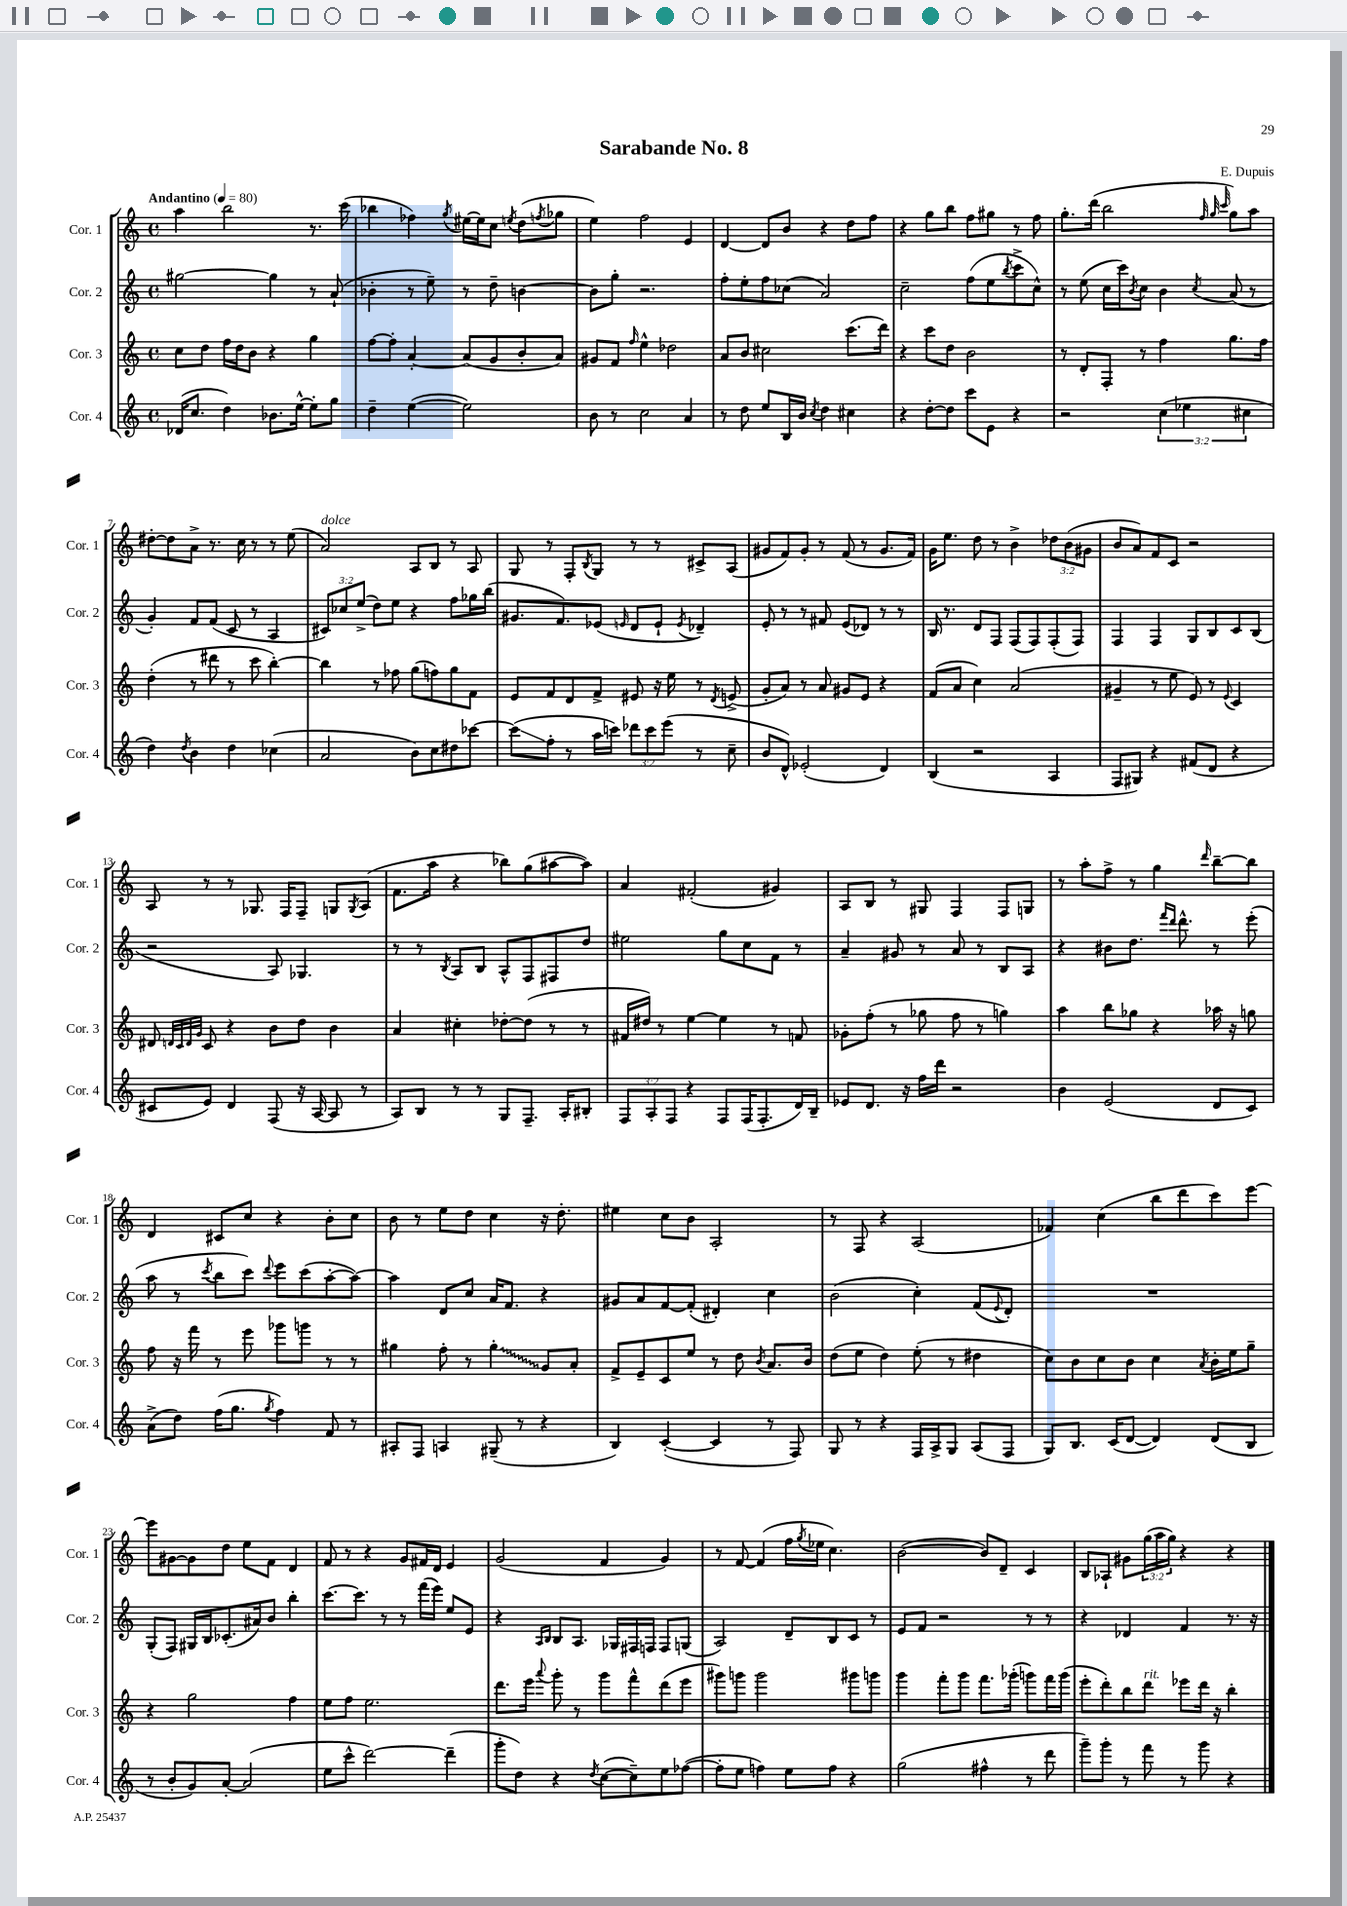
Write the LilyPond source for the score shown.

\header { title = "Sarabande No. 8" composer = "E. Dupuis" }
<<
\new StaffGroup <<
\new Staff = "s0" \with { instrumentName = "Cor. 1" shortInstrumentName = "Cor. 1" } {
    \clef treble \key c \major \defaultTimeSignature \time 4/4 \override Staff.TupletNumber.text = #tuplet-number::calc-fraction-text \tempo "Andantino" 4 = 80
    a''4 b''2 r8. c'''16( |
    bes''4 fes''4) \acciaccatura { g''8 } eis''16~ eis''16 c''8 \acciaccatura { e''8 } d''8( \acciaccatura { f''8 } ges''8 |
    e''4) f''2 e'4 |
    d'4~ d'8 b'8 r4 d''8 f''8 |
    r4 g''8 b''8 f''8 gis''8 r8 f''8 |
    g''8.-. d'''16( b''2 \grace { f''32 g''32 c'''32 } g''8) a''8 |
    dis''8~-. dis''8 a'8-> r8. c''16 r8 r8 e''8( |
    a'2^\markup { \italic "dolce" }) a8 b8 r8 a8 |
    g8 r8 f8-. \acciaccatura { b8 } g8 r8 r8 cis'8-> a8( |
    gis'8 f'8) gis'8-. r8 f'8( r8 gis'8. f'16) |
    g'16 e''8. d''8 r8 b'4-> \tuplet 3/2 { des''8 b'8( gis'8 } |
    b'8 a'8) f'8 c'8 r2 |
    a8 r8 r8 ges8. f16 f8-- g8 \acciaccatura { g8 } a8( |
    f'8. a''16 r4 bes''8) g''8( ais''8~ ais''8) |
    a'4 fis'2-.( gis'4) |
    a8 b8 r8 gis8 f4 f8 g8 |
    r8 a''8-. f''8-> r8 g''4 \grace { d'''16 } b''8~-- b''8 |
    d'4 cis'8 c''8 r4 b'8-. c''8 |
    b'8 r8 e''8 d''8 c''4 r16 d''8.-. |
    eis''4 c''8 b'8 a2-. |
    r8 f8 r4 a2( |
    fes'4) c''4( b''8 d'''8 c'''8) e'''8~ |
    e'''8 gis'8~ gis'8 d''8 e''8 f'8 d'4 |
    f'8 r8 r4 g'8 fis'16 d'16 e'4 |
    g'2( f'4 g'4) |
    r8 f'8~ f'4( f''16 \acciaccatura { g''8 } ees''16 c''4.) |
    b'2~( b'8) d'8-- c'4 |
    b8 aes8-! gis'8 \tuplet 3/2 { g''16( a''16 g''16) } r4 r4 \bar "|." |
}
\new Staff = "s1" \with { instrumentName = "Cor. 2" shortInstrumentName = "Cor. 2" } {
    \clef treble \key c \major \defaultTimeSignature \time 4/4 \override Staff.TupletNumber.text = #tuplet-number::calc-fraction-text
    gis''2~ gis''4 r8 a'8-!( |
    bes'4-. r8 e''8--) r8 d''8-- b'4~ |
    b'8 g''8-. r2. |
    f''8-. e''8-. f''8 ces''8( a'2) |
    c''2-- f''8( e''8 \acciaccatura { b''8 } c'''8-> c''8-^) |
    r8 e''8( c''16 c'''16) \acciaccatura { b'8 } c''8 b'4 \acciaccatura { c''8 } a'8( r8 |
    g'4-.) f'8 f'8( c'8 r8 a4 |
    \tuplet 3/2 { cis'8) ces''8 e''8->( } d''8) e''8 r4 f''8 ges''16 b''16( |
    gis'8. f'8.) ees'8( \grace { e'16 } d'8 e'8-! \acciaccatura { e'8 } des'4--) |
    e'8-. r8 r8 fis'8 e'8( des'8) r8 r8 |
    b16 r8. d'8 f8 f8( f8) f8-.( f8) |
    f4 f4 g8 b8 c'8 b8( |
    r2 a8) ges4. |
    r8 r8 \acciaccatura { b8 } a8 b8 a8-^ f8 fis8 d''8 |
    eis''2 g''8 c''8 f'8 r8 |
    a'4-- gis'8 r8 a'8 r8 b8 a8 |
    r4 bis'8 d''8. \grace { f'''16 d'''16 } d'''8.-^ r8 e'''8-.( |
    a''8 r8 \acciaccatura { c'''8 } b''8 c'''8) \appoggiatura { d'''8 } e'''8 c'''8( a''8~-. a''8~) |
    a''4 d'8 c''8 a'16 f'8. r4 |
    gis'8 a'8 f'8~ f'8-.( dis'4-.) c''4 |
    b'2( c''4-.) f'8( \appoggiatura { e'8 } d'8-.) |
    R1 |
    g8-.( f8) gis16 b16 ces'8.-.( ais'16) b'8 b''4-. |
    c'''8.~ c'''8. r8 r8 f'''16( e'''16) e''8 e'8 |
    r4 \grace { a16 b16 } b8 a8. ges16 fis16 f16 f8 g8( |
    a2) d'8-- b8 c'8 r8 |
    e'8 f'8 r2 r8 r8 |
    r4 des'4 f'4 r8. r16 \bar "|." |
}
\new Staff = "s2" \with { instrumentName = "Cor. 3" shortInstrumentName = "Cor. 3" } {
    \clef treble \key c \major \defaultTimeSignature \time 4/4
    c''8 d''8 f''16 d''16 b'8 r4 g''4 |
    f''8~ f''8-. a'4~-. a'8( g'8 b'8-. a'8) |
    gis'8 f'8 \grace { f''16 } e''4-^ des''2 |
    a'8 b'8 cis''2 c'''8.( d'''16) |
    r4 c'''8 d''8 b'2 |
    r8 d'8-. f8-. r8 f''4 g''8. f''16 |
    d''4-.( r8 dis'''8 r8 c'''8 b''4~-.) |
    b''4 r8 fes''8 g''8( f''8) g''8 f'8 |
    e'8 f'8 d'8 f'8-> eis'8 r16 e''16 r8 \acciaccatura { d'8 } e'8->( |
    g'8-. a'8) r8 a'8 gis'8 e'8 r4 |
    f'8( a'8 c''4) a'2( |
    gis'4-- r8 e''8 e'8) r8 \appoggiatura { e'8 } c'4 |
    dis'8 \grace { d'32 c'32 d'32 g'32 } c'8 r4 b'8 d''8 b'4 |
    a'4 cis''4-. des''8~-. des''8( r8 r8 |
    fis'16 dis''16) r8 e''4~ e''4 r8 f'8 |
    ges'8-. f''8-.( r8 ges''8 f''8 r8 g''4) |
    a''4 b''8 ges''8 r4 aes''16 r16 g''8 |
    f''8 r16 f'''16 r8 e'''8 ges'''8 g'''8 r8 r8 |
    gis''4 f''8-. r8 \once \override Glissando.style = #'zigzag gis''4-.\glissando g'8 a'8-. |
    f'8-> e'8-- c'8 e''8 r8 d''8 \acciaccatura { b'8 } a'8. b'16 |
    d''8( e''8 d''4) e''8-.( r8 dis''4 |
    c''8) b'8 c''8 b'8 c''4 \acciaccatura { a'8 } b'16-. e''16 g''8-- |
    r4 g''2 f''4 |
    e''8 f''8 e''2. |
    d'''8. e'''16 \appoggiatura { a'''8 } g'''8-. r8 g'''8 f'''8-^ d'''8( e'''8 |
    gis'''8) g'''8 g'''2 gis'''8 g'''8 |
    g'''4 f'''8-. g'''8 f'''8. ges'''16-.( g'''8) f'''16 g'''16( |
    e'''8-. d'''8-.) b''8 d'''8^\markup { \italic "rit." } ees'''8 d'''16 r16 b''4-. \bar "|." |
}
\new Staff = "s3" \with { instrumentName = "Cor. 4" shortInstrumentName = "Cor. 4" } {
    \clef treble \key c \major \defaultTimeSignature \time 4/4 \override Staff.TupletNumber.text = #tuplet-number::calc-fraction-text
    des'16( c''8. d''4) bes'8. e''16~-^ e''8-. g''8 |
    d''4-- e''4~( e''2) |
    b'8 r8 c''2 a'4 |
    r8 d''8 e''8 b16 b'16 \acciaccatura { c''8 } d''4 cis''4 |
    r4 d''8~-. d''8 c'''8 e'8 r4 |
    r2 \tuplet 3/2 { c''4( ees''4 cis''4 } |
    d''4) \acciaccatura { d''8 } b'4 d''4 ces''4( |
    a'2 b'8) c''8 dis''8 ces'''8~ |
    ces'''8\glissando( f''8-. r8 a''16 c'''16) \tuplet 3/2 { des'''8 c'''8 e'''8( } r8 c''8-- |
    b'8 d'8-^) ees'2-.( d'4) |
    b4( r2 a4 |
    f8 gis8) r4 fis'8( d'8 r4 |
    cis'8 e'8) d'4 f8( r16 a16~ a8 r8 |
    a8) b8 r8 r8 g8 f8.-- a16-. bis8-. |
    \tuplet 3/2 { f8 a8-. f8 } r4 f8 f16( f8.-. d'16) b16-- |
    ees'8 d'8. r16 f''16 d'''16 r2 |
    b'4 e'2( d'8 c'8) |
    a'8->( d''8) f''16( g''8. \acciaccatura { g''8 } f''4) f'8 r8 |
    ais8-. f8 a4 gis8--( r8 r4 |
    b4) c'4~-.( c'4 r8 f8) |
    g8 r8 r4 f16 a16-> g8 a8( f8 |
    g8) b8. c'16( d'8~ d'4) d'8( b8 |
    r8 b'8-. g'8) a'8~-. a'2( |
    e''8 c'''8-^ d'''2~) d'''4--( |
    g'''8-. d''8) r4 \acciaccatura { d''8 } c''8~( c''8--) e''8 fes''8~( |
    fes''8-. e''8 f''4) e''8 f''8 r4 |
    g''2( fis''4-^ r8 d'''8 |
    g'''8--) g'''8-. r8 f'''8 r8 g'''8 r4 \bar "|." |
}
>>
>>
